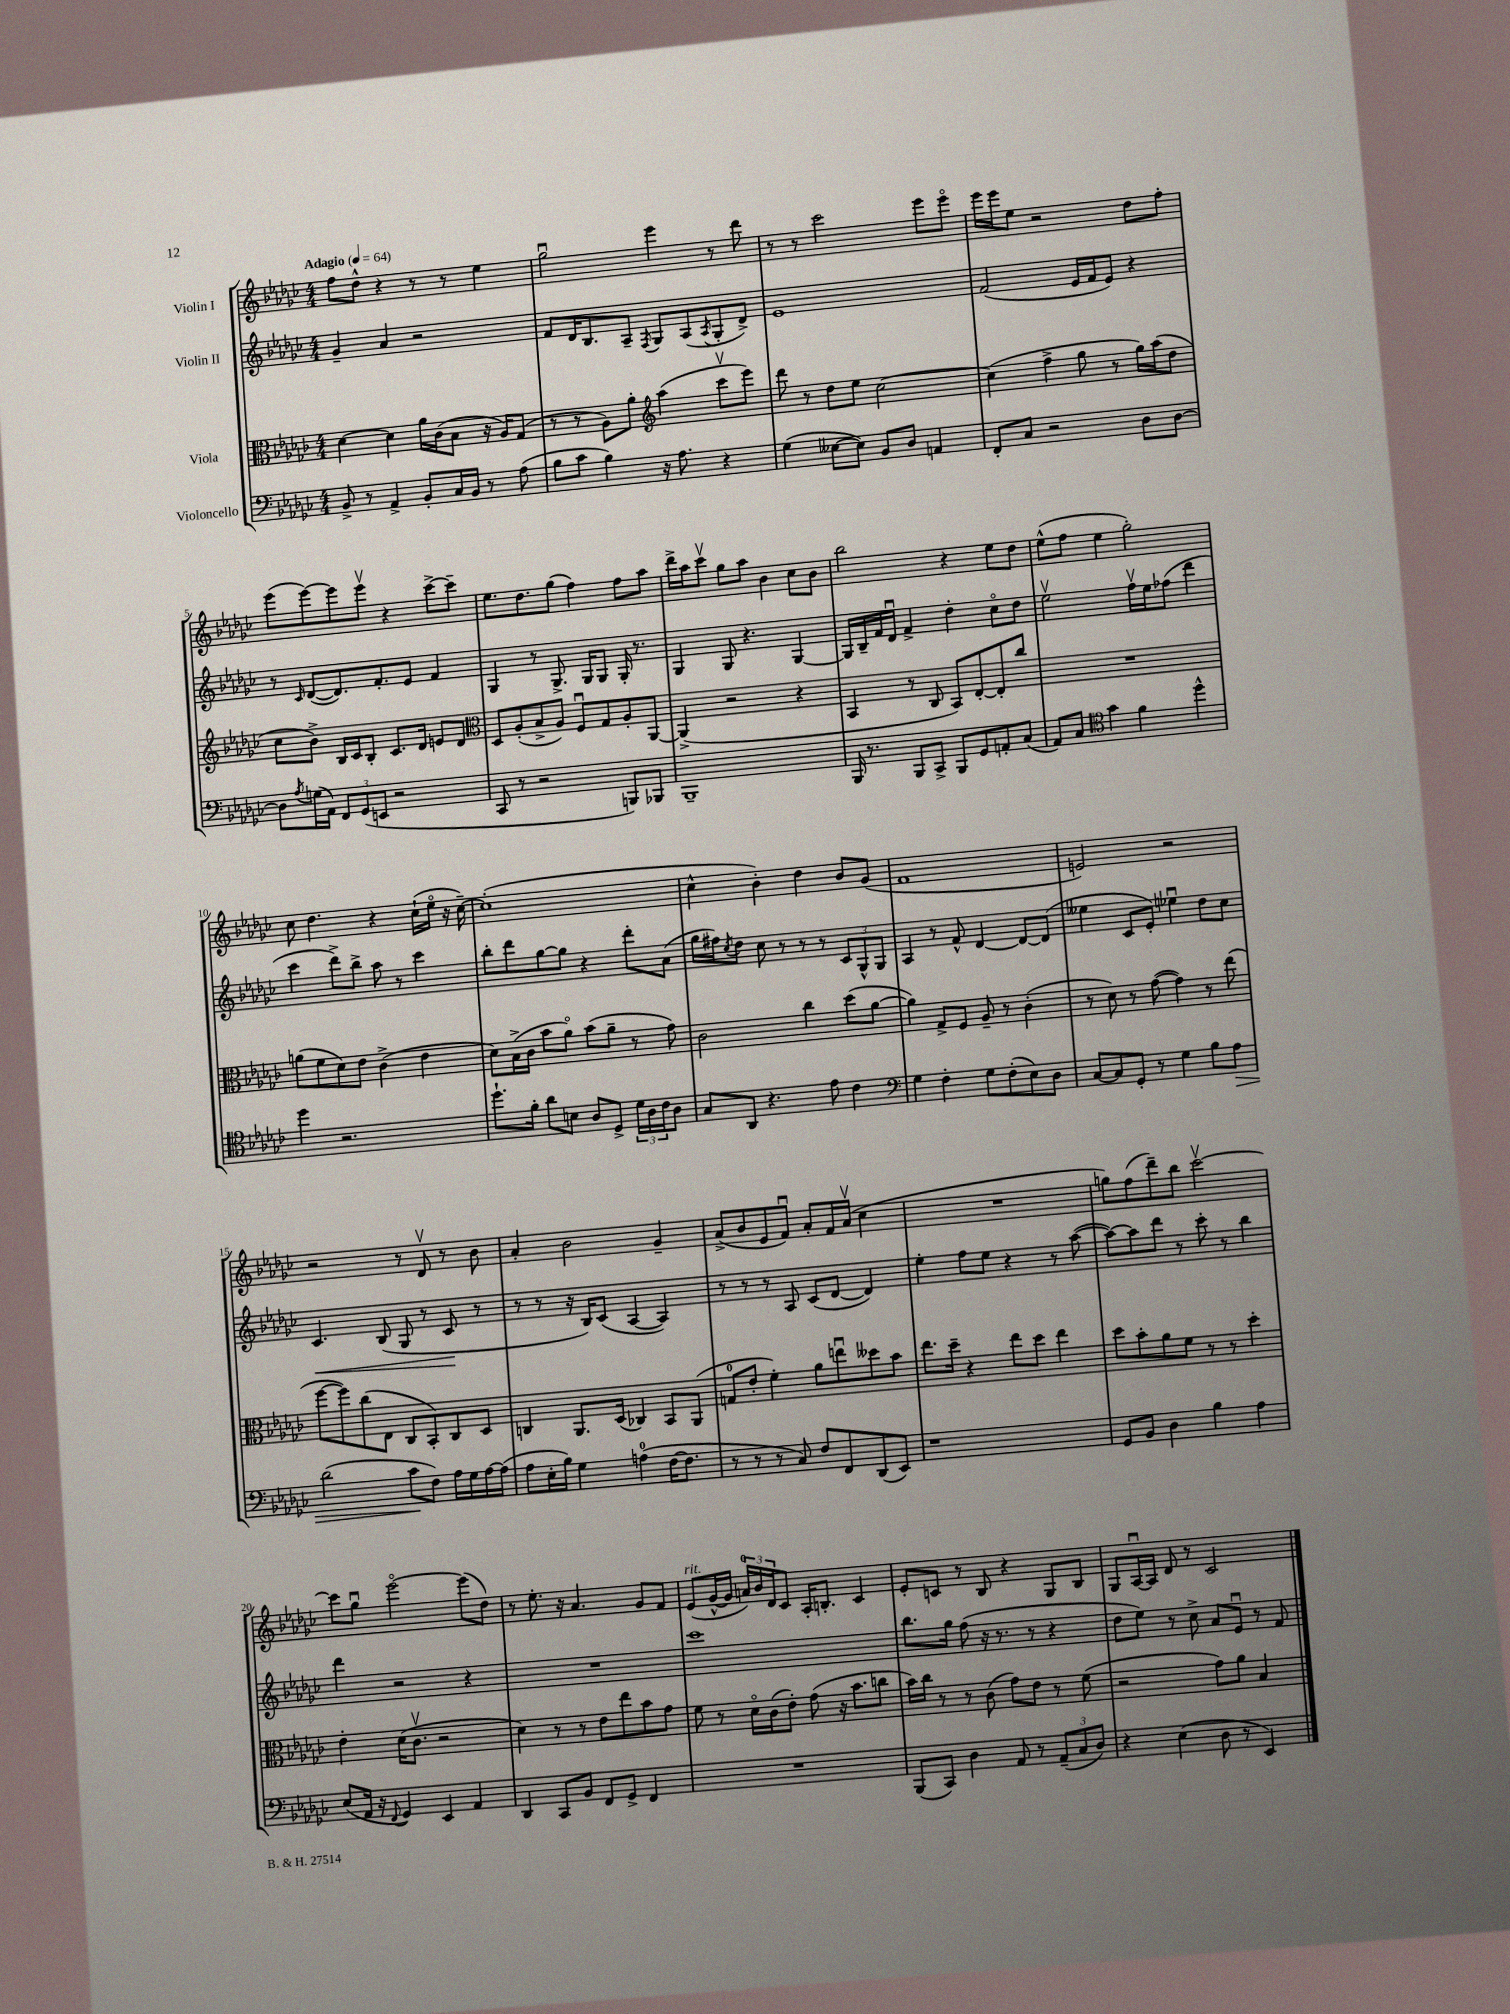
<<
\new StaffGroup <<
\new Staff = "s0" \with { instrumentName = "Violin I" } {
    \clef treble \key ges \major \numericTimeSignature \time 4/4 \tempo "Adagio" 4 = 64
    f''8 des''8-^ r4 r8 r8 ees''4 |
    ges''2\downbow ees'''4 r8 des'''8 |
    r8 r8 ces'''2 ees'''8 ees'''8\flageolet |
    ees'''16 ees'''16 ees''8 r2 des''8 f''8-. |
    ees'''8( ees'''8~) ees'''8 ees'''8\upbow r4 ces'''8~-> ces'''8-- |
    ees''8. des''8. ges''8( f''4) f''8 aes''8 |
    des'''16-> aes''16 ces'''8\upbow ges''8 aes''8 bes'4 ces''8 bes'8 |
    bes''2 r4 ees''8 des''8 |
    ees''8-^( f''8 ees''4 ges''2-.) |
    ces''8 des''4. r4 ces''16-!( ees''16\flageolet r16 ces''16~--) |
    ces''1-.( |
    ces''4-^ bes'4-.) des''4 bes'8 ges'8( |
    f'1 |
    e'2) r2 |
    r2 r8 des'8\upbow r8 bes'8 |
    aes'4-. bes'2 ges'4-- |
    aes'8->( bes'8 ees'8 f'8\downbow) aes'8-. f'16 aes'16\upbow( ces''4 |
    R1 |
    g''8) f''8( des'''8--) bes''8 ces'''2~\upbow |
    ces'''8 ges''8\downbow ees'''2~\flageolet ees'''8( des''8) |
    r8 ees''8.-. r16 aes'4. ges'8 f'8 |
    ees'8^\markup { \italic "rit." }( ges'16~-^ ges'16 \tuplet 3/2 { a'16-0) bes'16 des'16 } ces'8 aes16-. b8.-. ces'4 |
    ees'8-. c'8 r8 bes8 r4 ges8 bes8 |
    ges8 aes16~\downbow aes16 des'8 r8 ces'2 \bar "|." |
}
\new Staff = "s1" \with { instrumentName = "Violin II" } {
    \clef treble \key ges \major \numericTimeSignature \time 4/4
    ges'4-- aes'4 r2 |
    f'8 des'16 bes8. aes8-- \acciaccatura { f8 } ges8 aes8( \acciaccatura { aes8 } ges8-. des'8->) |
    ees'1 |
    f'2( ees'16 f'16 ees'8) r4 |
    r8 \grace { ces'16 } des'8~( des'8.) f'8.-. ees'8 f'4 |
    ges4 r8 ges8.-> ges16 ges8 ges16-. r8. |
    ges4 ges8 r4. ges4~ |
    ges16 bes16-- f'16 des'16\downbow f'4-> des''4-. ces''8\flageolet des''8 |
    ees''2\upbow f''16\upbow ees''16 fes''8( des'''4 |
    ces'''4 des'''8->) bes''8-> aes''8 r8 ces'''4 |
    bes''8-. des'''8 ges''8~ ges''8 r4 des'''8-. aes'8( |
    ges''16 fis''16) \acciaccatura { ces''8 } des''8 ces''8 r8 r8 r8 \tuplet 3/2 { ces'8 ges8-^ ges8 } |
    aes4 r8 f'8-^ des'4~ des'8~ des'8( |
    eeses''4 ces'8 ees'8-.) ees''4\downbow des''8 ces''8 |
    ces'4.\< bes8( ges8 r8 ces'8\! r8 |
    r8 r8 r16 bes16) ces'8( aes4~ aes4) |
    r8 r8 r8 aes8 ces'8( des'8~ des'4) |
    ees''4-. f''8 ees''8 r4 r8 aes''8~( |
    aes''8~) aes''8 des'''8 r8 ces'''8-. r8 bes''4 |
    des'''4 r2 r4 |
    R1 |
    ces'''1 |
    bes''8. ges''16 f''8( r16 r8. r8 r4 |
    des''8 ees''8) r8 ces''8-> aes'8 ees'8\downbow r8 f'8 \bar "|." |
}
\new Staff = "s2" \with { instrumentName = "Viola" } {
    \clef alto \key ges \major \numericTimeSignature \time 4/4
    des'4~ des'4 aes'16 ces'16( bes8 r16 aes16) ges8( |
    r8 r8 aes8) aes'8-. \clef treble aes''4( ces'''8\upbow ees'''8) |
    des'''8 r8 des''8 ees''8 ces''2~ |
    ces''4( f''4-> ges''8 r8 ges''16) aes''16( des''8 |
    ces''8 bes'8->) bes16 ces'16 bes8-. ces'8. des'16 e'8 des'8 |
    \clef alto des8 aes8-.( bes8-> aes8) f8\downbow ges8 aes8-. aes,8~ |
    aes,4->( r2 r4 |
    bes,4 r8 ces8 bes,8) ees8~-. ees8-. ces''8 |
    R1 |
    a'8( f'8 des'8) ees'8 ces'4->( ees'4 |
    des'8) bes16->( ces'16 bes'8 aes'8\flageolet) bes'8( aes'8-- r8 ges'8) |
    ces'2 ces''4 des''8( aes'8~ |
    aes'4) ges8-> f8 aes8-- r8 ces'4-.( |
    r8 des'8) r8 ges'8~( ges'4) r8 ees''8( |
    f''8~ f''8) ces''8( ees8 ces8 bes,8-.) ces8 des8 |
    c4 aes,8. des16( ces4) bes,8 aes,8( |
    g8-0 ees'8-. f'4-.) aes'8 e''8\downbow deses''8 bes'8 |
    ees''8. des''16-- r4 ees''8 des''8 ees''4 |
    des''8 bes'8-. aes'8 f'8 r8 r8 des''4-. |
    ees'4-. des'16( ces'8.\upbow r2 |
    des'4) r8 r8 ees'8 ees''8 bes'8 ges'8 |
    f'8 r8 des'16\flageolet ces'16( ees'8-.) ges'8( r16 bes'8. c''8 |
    bes'16) ces''16 r8 r8 ces'8( ges'8) ees'8 r8 f'8( |
    r2 ges'8) aes'8 bes4 \bar "|." |
}
\new Staff = "s3" \with { instrumentName = "Violoncello" } {
    \clef bass \key ges \major \numericTimeSignature \time 4/4
    bes,8-> r8 aes,4-> bes,8-. ces16 bes,16 r8 aes8( |
    bes8 ces'8 bes4) r16 aes8. r4 |
    ges4( eeses8~ eeses8) bes,8 des8 a,4 |
    f,8-. ces8 r2 des8 des8~ |
    des8 \acciaccatura { aes8 } g16( aes,16) \tuplet 3/2 { f,8 ges,8( e,8 } r2 |
    ces,8 r8 r2 b,,8) bes,,8 |
    bes,,1-- |
    bes,,16 r8. bes,,8 ces,8-> bes,,8 ges,8 a,8-. ces8( |
    aes,8) ces8 \clef tenor ges'4 f'4 des''4-^ |
    des''4 r2. |
    des''8.-! f'16-. aes'8 b8 aes8 des8-> \tuplet 3/2 { des'16 aes16 ces'16 } aes8 |
    ges8 aes,8 r4. ees'8 ces'4 |
    \clef bass ges4 f4-. ges8 f8-.( ees8) des8 |
    ces8~ ces8 ges,8-. r8 ges4 bes8 aes8\> |
    des'2( ces'8\! f8) aes16 ges16 aes16~ aes16( |
    aes8 ees16-. bes16) ges4 a4-0( f16~ f8. |
    r8 r8 r8 ces8) f8 f,8 des,8( ees,8) |
    r1 |
    ges,8 bes,8 des4 bes4 aes4 |
    ees8( aes,16 r16 \appoggiatura { f,8 } ges,4) ees,4 aes,4 |
    des,4 ces,8 bes,8 f,8 ges,8-> f,4 |
    R1 |
    bes,,8( ces,8) des4 aes,8 r8 \tuplet 3/2 { aes,8--( ces8 des8) } |
    r4 ees4( des8 r8 ees,4) \bar "|." |
}
>>
>>
